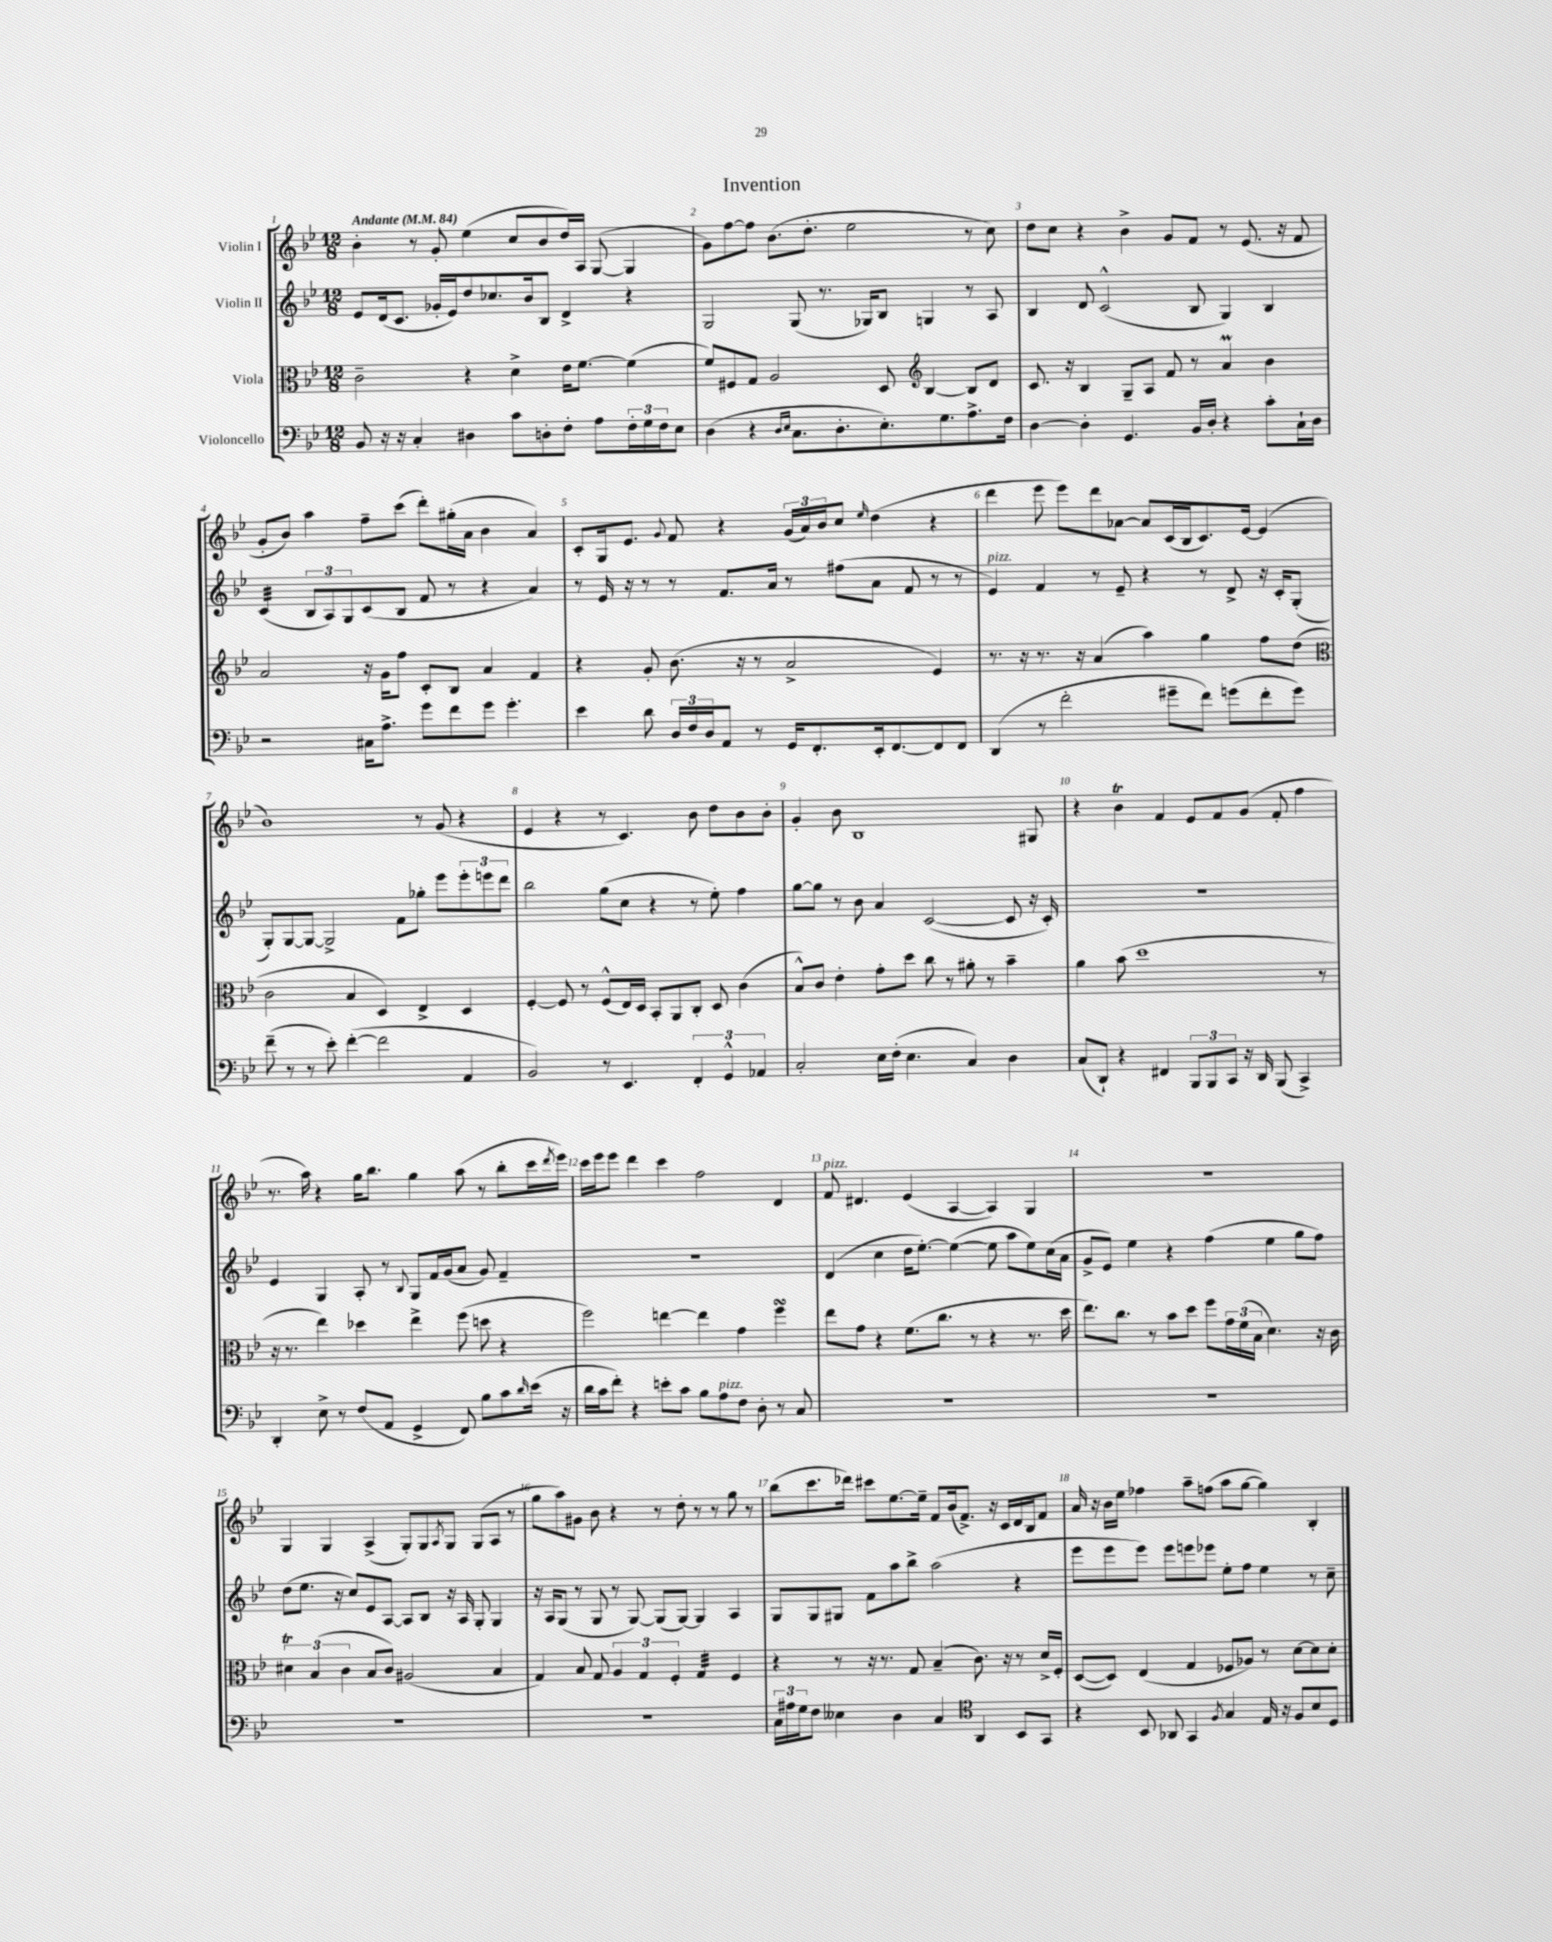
\header { title = "Invention" }
<<
\new StaffGroup <<
\new Staff = "s0" \with { instrumentName = "Violin I" } {
    \clef treble \key bes \major \numericTimeSignature \time 12/8 \tempo "Andante" 4 = 84
    bes'4-. r8 g'8-. ees''4( c''8 bes'8 d''16) a16 g8~( g4 |
    g'8) f''8~ f''8 bes'8.( d''8.-. ees''2 r8 c''8) |
    d''8 c''8 r4 bes'4-> g'8 f'8 r8 ees'8.( r16 f'8 |
    g'8-. bes'8) a''4 f''8-- c'''8( d'''8-.) gis''16-.( a'16 bes'4 a'4) |
    c'8-. g16 ees'8. \appoggiatura { g'8 } f'8 r4 \tuplet 3/2 { g'16( a'16) bes'16 } c''8 \grace { ees''16 } d''4( r4 |
    d'''4 ees'''8 ees'''8) d'''8 aes'8~ aes'8 c'16( bes16 c'8.) ees'16~ ees'4( |
    bes'1) r8 g'8( r4 |
    ees'4 r4 r8 c'4.) bes'8 d''8 bes'8 bes'8-. |
    g'4-. bes'8 bes1 gis8 |
    r4 bes'4\trill f'4 ees'8 f'8 g'8( f'8-. f''4 |
    r8. a''16) r4 g''16 bes''8. g''4 a''8( r8 bes''8-. c'''16 \acciaccatura { d'''8 } ees'''16) |
    c'''16 ees'''16 ees'''8 d'''4 c'''4 f''2 d'4 |
    f'8^\markup { \italic "pizz." } dis'4. ees'4( a4~ a4) g4 |
    R1. |
    g4 g4 a4->( g8-.) g8 \acciaccatura { a8 } g8 g8( a8 r8 |
    g''8 a''8) gis'8 bes'8 r4 r8 d''8-. r8 r8 g''8 r8 |
    bes''8( c'''8. des'''16) cis'''8 ees''8.~ ees''16-- f'8 bes'16( f'8.->) r16 c'16 d'16 bes16 f'8 |
    a'16 r16 bes'16 ees''16 fes''4 a''8-- f''8( a''8 g''8~ g''4) bes4-. \bar "|." |
}
\new Staff = "s1" \with { instrumentName = "Violin II" } {
    \clef treble \key bes \major \numericTimeSignature \time 12/8
    ees'8 d'16( c'8. ges'16-. ees'16) d''8 ces''8. bes'16 bes8 d'4-> r4 |
    g2 g8( r8. ges16) bes8 g4 r8 a8 |
    bes4 d'8 c'2-^( bes8 g4) bes4 |
    c'4:32( \tuplet 3/2 { bes8 a8) g8 } c'8( bes8 f'8 r8 r4 a'4) |
    r8 ees'16 r16 r8 r8 f'8. a'16 r8 fis''8( a'8 f'8 r8 r8 |
    ees'4^\markup { \italic "pizz." }) f'4 r8 ees'8-- r4 r8 d'8-> r16 c'16-. g8-.( |
    g8-.) g8~ g8~ g2-> f'8 ges''8-. ees'''8 \tuplet 3/2 { ees'''8-. e'''8 d'''8 } |
    bes''2 g''8( c''8 r4 r8 ees''8-.) f''4 |
    g''8~ g''8 r8 bes'8 a'4 c'2~( c'8 r16 c'16-.) |
    R1. |
    ees'4 g4 a8-. r8 \appoggiatura { bes8 } g8 f'16 g'16( a'8 g'8) f'4-- |
    R1. |
    d'4( c''4 d''16 ees''8.~-.) ees''4~( ees''8 a''8 ees''8) c''16( a'16 |
    g'8-> ees'8) ees''4 r4 f''4( ees''4 g''8 f''8) |
    d''8( ees''8. r16 c''8) ees'8 a8~ a8 bes8 r16 a16 g8-. g4 |
    r16 a16 g8( r8 g8 r8 g8~) g8( g8~) g4 a4 |
    g8 g8 gis8 f'8 a''8 bes''8-> a''2( r4 |
    ees'''8 ees'''8 ees'''8) ees'''8 e'''8 ees'''8 ees''8-. f''8 ees''4 r8 c''8-- \bar "|." |
}
\new Staff = "s2" \with { instrumentName = "Viola" } {
    \clef alto \key bes \major \numericTimeSignature \time 12/8
    c'2-- r4 d'4-> ees'16 f'8.~ f'4( |
    f'8) fis8 g8 a2 d8 \clef treble bes4~ bes8 d'8 |
    c'8. r16 bes4 g8-- a8 f'8 r8 a'4\prall bes'4 |
    a'2 r16 g'16 f''8 c'8-. bes8 a'4 f'4 |
    r4 g'8-. bes'8.( r16 r8 a'2-> ees'4) |
    r8. r16 r8. r16 a'4( a''4) g''4 f''8 d''8( |
    \clef alto c'2 bes4 d4) ees4-> d4 |
    f4~-. f8 r8 f8-^( ees16) d16 bes,8-. a,8 c8-. d8 c'4( |
    bes8-^) c'8 ees'4-. g'8-. d''8 c''8 r8 ais'8-. r8 bes'4-- |
    a'4 bes'8( d''1 r8 |
    r16 r8. ees''4) des''4 ees''4-> f''8( d''8 r4 |
    f''2) e''4~ e''4 g'4 f''4\turn |
    ees''8 g'8 r4 f'8.( c''8. r8 r4 r8. d''16 |
    ees''8.) c''8. r8 bes'8 d''8 f''8 \tuplet 3/2 { g'16 f'16( bes16 } d'4.) r16 c'16 |
    \tuplet 3/2 { dis'4\trill bes4( c'4 } bes8 c'8) ais2( bes4 |
    g4) bes8 g8 \tuplet 3/2 { a4 g4 f4-. } g4:32 f4 |
    r4 r8 r16 r8. g8 bes4--( c'8.) r16 r8 d'16-> f16-. |
    d8~( d8) ees4( g4 fes8 aes8) r8 d'8~ d'8 d'8-. \bar "|." |
}
\new Staff = "s3" \with { instrumentName = "Violoncello" } {
    \clef bass \key bes \major \numericTimeSignature \time 12/8
    bes,8 r16 r16 c4-. dis4 c'8 d8-. f8-. a8 \tuplet 3/2 { f16-. g16 f16 } ees8 |
    d4( r4 \grace { d16 ees16 } c8. d8.-. ees8.-.) g8. a8.-> f16 |
    d4~ d4-. g,4. bes,16 d16-. r4 c'8-. c16-! d16 |
    r2 cis16 a8.-> g'8 f'8 g'8 g'4.-. |
    ees'4 d'8 \tuplet 3/2 { d16 f16 d16 } a,8 r8 g,16 f,8.-. ees,16-. f,8.~ f,8 f,8 |
    d,4( r8 f'2-. gis'8-- f'8) g'8( f'8-. g'8) |
    f'8--( r8 r8 ees'8-.) f'4~-.( f'2 a,4 |
    bes,2) r8 ees,4. \tuplet 3/2 { f,4-. g,4-^ aes,4 } |
    c2-. ees16 f16-.( ees4. c4) d4 |
    c8( d,8-!) r4 fis,4 \tuplet 3/2 { bes,,8 bes,,8 c,8 } r16 d,16 bes,,8( c,4->) |
    d,4-. ees8-> r8 f8( a,8 g,4-> f,8) bes8 c'8 \grace { d'16 } ees'16( r16 |
    d'16 c'16 f'8-.) r4 e'8-. c'8 bes8 a8^\markup { \italic "pizz." } f8 d8-. r8 c8 |
    R1. |
    R1. |
    R1. |
    R1. |
    \tuplet 3/2 { c16 ais16 g16 } f8 eeses4 d4 c4 \clef tenor a,4 bes,8 g,8 |
    r4 bes,8 aes,8 g,4 \acciaccatura { f8 } g4 ees16 r16 f8 bes8 d8 \bar "|." |
}
>>
>>
\layout { \context { \Score \override BarNumber.break-visibility = ##(#f #t #t) barNumberVisibility = #all-bar-numbers-visible } }
